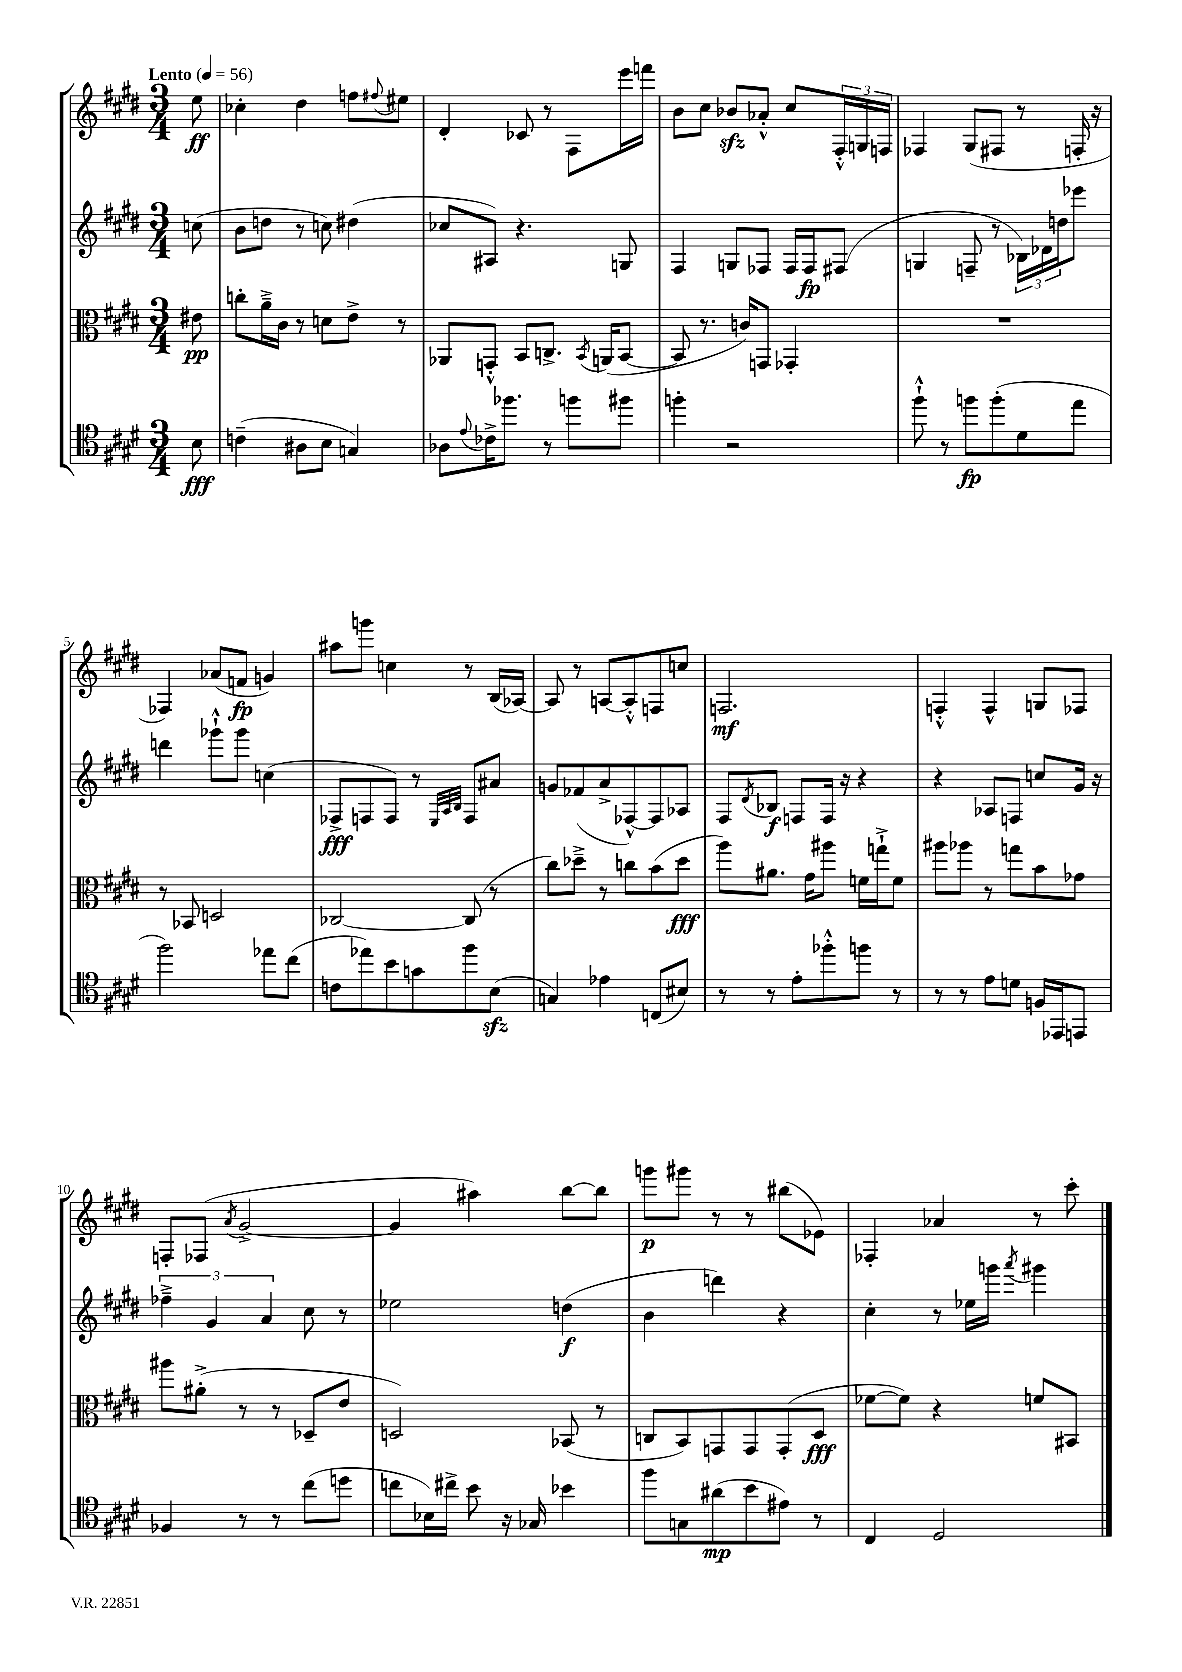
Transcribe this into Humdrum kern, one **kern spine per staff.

**kern	**kern	**kern	**kern
*staff4	*staff3	*staff2	*staff1
*clefC4	*clefC3	*clefG2	*clefG2
*k[f#c#g#d#]	*k[f#c#g#d#]	*k[f#c#g#d#]	*k[f#c#g#d#]
*M3/4	*M3/4	*M3/4	*M3/4
*MM56	*MM56	*MM56	*MM56
8B	8e#	(8cc	8ee
=	=	=	=
(4c~	8cc'	8b	4cc-'
.	16a~^	8dd	.
.	16c#	.	.
8A#	8r	8r	4dd#
8B	8d	8cc)	.
4G)	8e^	(4dd#	8ff
.	.	.	8qqff#
.	8r	.	8ee#
=	=	=	=
8A-	8AA-	8cc-	4d#'
8qqe	.	.	.
16c-^	8GG'^^	8A#)	.
8.ff-	.	.	.
.	8BB	4.r	8c-
8r	8.C^	.	8r
8ff	.	.	8F#
.	8qBB	.	.
.	(16AA	.	.
8ff#	[8BB	8G	16eee
.	.	.	16fff
=	=	=	=
4ff'	8BB]	4F#	8b
.	8.r	.	8cc#
2r	.	8G	8b-
.	16c)	.	.
.	8GG	8F-	8a-'^^
.	4GG-'	16F-	8cc#
.	.	16F-	.
.	.	(8F#	24F#'^^
.	.	.	24G
.	.	.	24F
=	=	=	=
8ff#`^^	2.r	4G	4F-
8r	.	.	.
8ff	.	8F~	(8G#
(8ff'	.	8r	8F#
8d#	.	24B-)	8r
.	.	24d-	.
.	.	24dd	.
8ee	.	8eee-	16F'
.	.	.	16r
=	=	=	=
2ff#)	8r	4ddd	4F-)
.	8BB-	.	.
.	2D	8ggg-`^^	(8a-
.	.	8ggg-	8f
8ee-	.	(4cc	4g)
(8cc#	.	.	.
=	=	=	=
8c	[2C-	8F-^	8aa#
8ee-)	.	8F	8ggg
8b	.	8F)	4cc
8g	.	8r	.
.	.	32qqE	.
.	.	32qqA	.
.	.	32qqB	.
8ff#	(8C-]	8F	8r
(8B	8r	8a#	(16B
.	.	.	[16A-)
=	=	=	=
4G)	8cc#)	8g	8A-]
.	8dd-~^	(8f-	8r
4e-	8r	8a^	[8A
.	8cc	[8F-^^)	8A'^^]
(8C	(8b	8F-]	8F
8B#)	8dd-	8A-	8cc
=	=	=	=
8r	8aa)	8F#	2.F
.	.	8qd#	.
8r	8.a#	8B-	.
8e'	.	8F	.
.	16g#	.	.
8ff-'^^	8aa#	16F	.
.	.	16r	.
8ff	16f	4r	.
.	16gg`^	.	.
8r	8f	.	.
=	=	=	=
8r	8aa#	4r	4F'^^
8r	8aa-	.	.
8e	8r	8A-	4F^^
8d	8gg	8F	.
16F	8b	8cc	8G
16EE-	.	.	.
8EE	8g-	16g#	8F-
.	.	16r	.
=	=	=	=
4F-	8aa#	6ff-~^	8F'
.	(8a#'^	.	(8F-
.	.	6g#	.
.	.	.	8qa
8r	8r	.	[2g#^
.	.	6a	.
8r	8r	.	.
(8cc#	8D-~	8cc#	.
8dd	8e	8r	.
=	=	=	=
8cc	2D)	2ee-	4g#]
16B-)	.	.	.
16cc#^	.	.	.
8b	.	.	4aa#)
16r	.	.	.
16G-	.	.	.
4b-	(8BB-	(4dd	[8bb
.	8r	.	8bb]
=	=	=	=
8ff#	8C	4b	8ggg
8G	8BB)	.	8ggg#
(8a#	8GG	4ddd)	8r
8b	8GG	.	8r
8e#)	(8GG'	4r	(8bb#
8r	8D#	.	8e-)
=	=	=	=
4C#	[8f-	4cc#'	4F-'
.	8f-])	.	.
2D#	4r	8r	4a-
.	.	16ee-	.
.	.	16ggg	.
.	.	8qaaa	.
.	8f	4ggg#	8r
.	8BB#	.	8ccc#'
==	==	==	==
*-	*-	*-	*-
